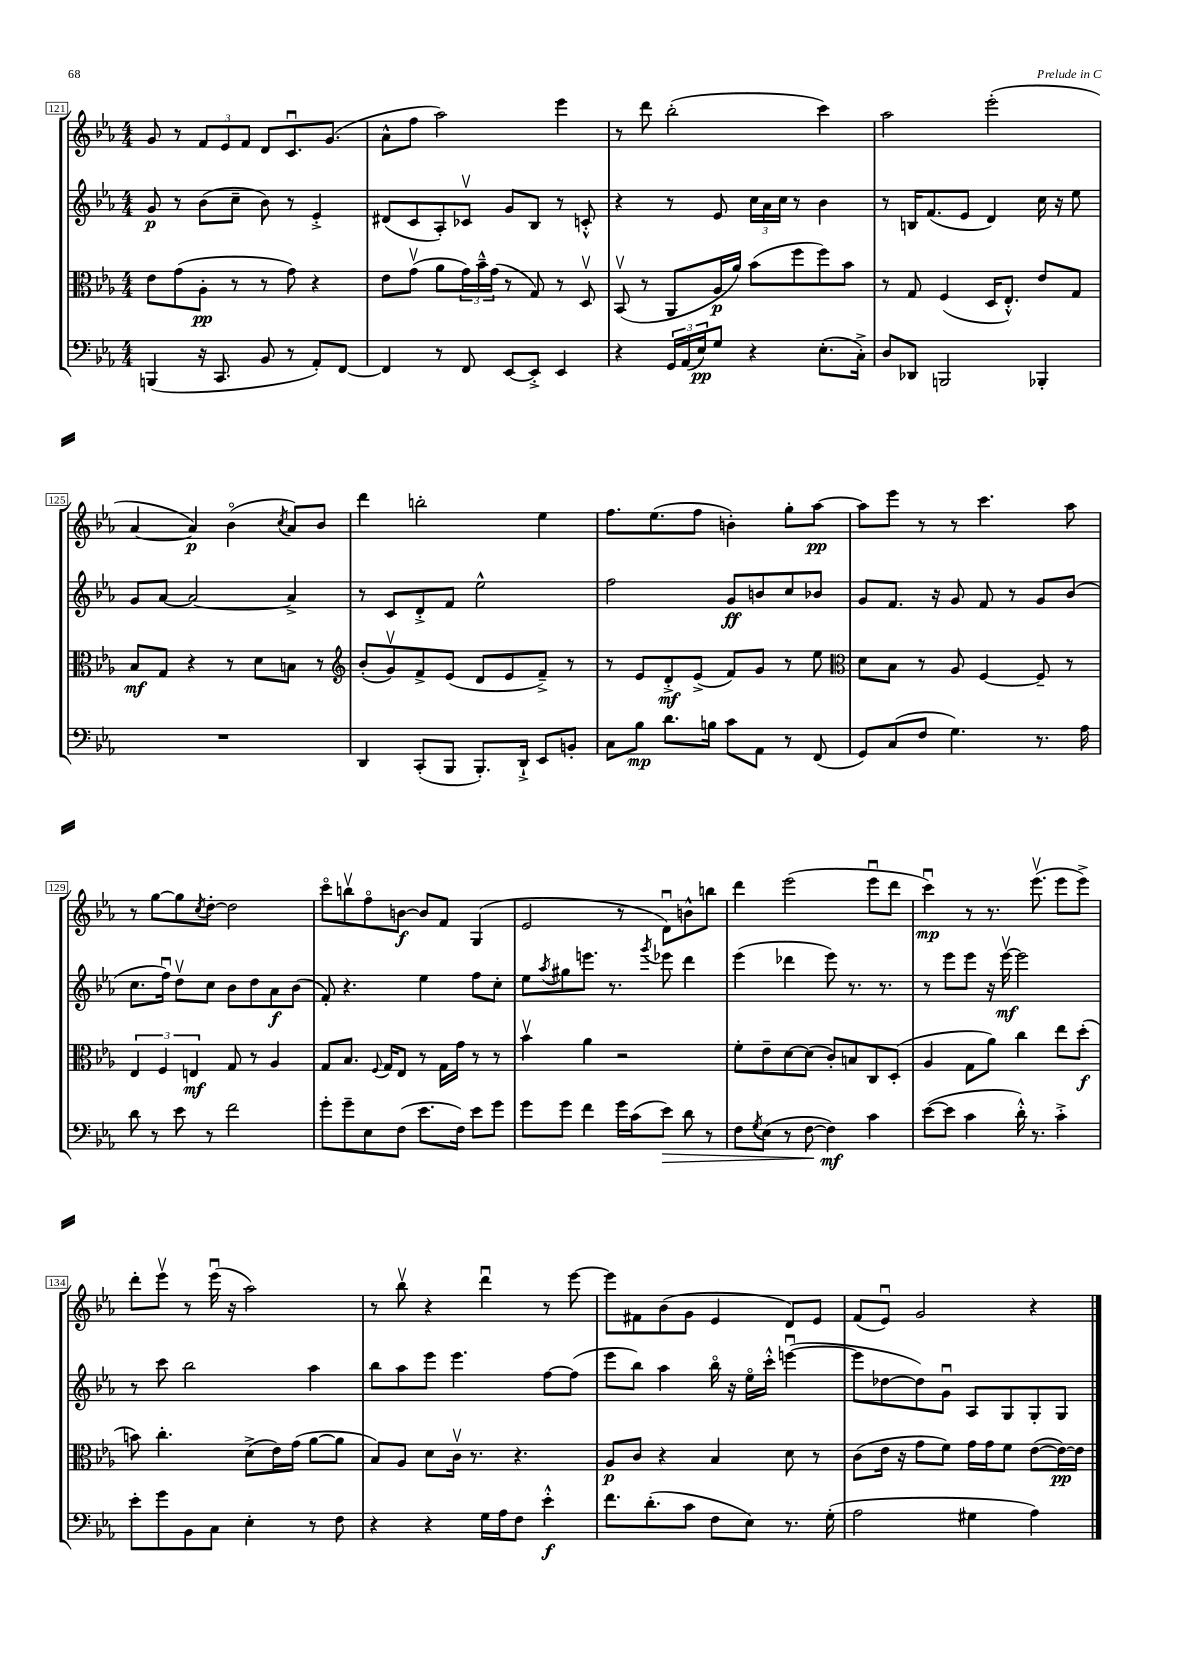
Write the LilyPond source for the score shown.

<<
\new StaffGroup <<
\new Staff = "s0" {
    \clef treble \key ees \major \numericTimeSignature \time 4/4
    g'8 r8 \tuplet 3/2 { f'8 ees'8 f'8 } d'8 c'8.\downbow g'8.( |
    aes'8-^ f''8 aes''2) ees'''4 |
    r8 d'''8 bes''2-.( c'''4) |
    aes''2 ees'''2-.( |
    aes'4~ aes'4\p) bes'4\flageolet( \acciaccatura { c''8 } aes'8) bes'8 |
    d'''4 b''2-. ees''4 |
    f''8. ees''8.( f''8 b'4-.) g''8-. aes''8~\pp |
    aes''8 ees'''8 r8 r8 c'''4. aes''8 |
    r8 g''8~ g''8 \acciaccatura { c''8 } d''8~-. d''2 |
    c'''8\flageolet b''8\upbow f''8\flageolet b'8~\f b'8 f'8 g4( |
    ees'2 r8 d'8\downbow) b'8-^ b''8 |
    d'''4 ees'''2( ees'''8\downbow d'''8 |
    c'''4\downbow\mp) r8 r8. ees'''8.\upbow( ees'''8 ees'''8->) |
    d'''8-. ees'''8\upbow r8 ees'''16\downbow( r16 aes''2) |
    r8 bes''8\upbow r4 d'''4\downbow r8 ees'''8~ |
    ees'''8 fis'8 bes'8( g'8 ees'4 d'8) ees'8 |
    f'8( ees'8\downbow) g'2 r4 \bar "|." |
}
\new Staff = "s1" {
    \clef treble \key ees \major \numericTimeSignature \time 4/4
    g'8\p r8 bes'8( c''8-- bes'8) r8 ees'4-.-> |
    dis'8( c'8 aes8-.) ces'8\upbow g'8 bes8 r8 c'8-.-^ |
    r4 r8 ees'8 \tuplet 3/2 { c''16 aes'16 c''16 } r8 bes'4 |
    r8 b16 f'8.( ees'8 d'4) c''16 r16 ees''8 |
    g'8 aes'8~ aes'2~ aes'4-> |
    r8 c'8 d'8-.-> f'8 ees''2-^ |
    f''2 g'8\ff b'8 c''8 bes'8 |
    g'8 f'8. r16 g'8 f'8 r8 g'8 bes'8( |
    c''8. f''16\downbow) d''8\upbow c''8 bes'8 d''8 aes'8\f bes'8( |
    f'8-.) r4. ees''4 f''8 c''8-. |
    ees''8 \acciaccatura { aes''8 } gis''8 e'''8. r8. \acciaccatura { g'''8 } ees'''8 d'''4 |
    ees'''4( des'''4 ees'''8) r8. r8. |
    r8 ees'''8 ees'''8 r16 ees'''16~\upbow\mf ees'''2 |
    r8 c'''8 bes''2 aes''4 |
    bes''8 aes''8 ees'''8 ees'''4. f''8~ f''8( |
    ees'''8 bes''8) aes''4 bes''16\flageolet r16 ees''16\flageolet c'''16-.-^ e'''4~\downbow( |
    e'''8 des''8~ des''8) g'8\downbow aes8 g8 g8-. g8 \bar "|." |
}
\new Staff = "s2" {
    \clef alto \key ees \major \numericTimeSignature \time 4/4
    ees'8 g'8( aes8-.\pp r8 r8 g'8) r4 |
    ees'8 g'8\upbow( aes'8 \tuplet 3/2 { g'16) bes'16---^ g'16( } r8 g8) r8 d8\upbow |
    bes,8\upbow( r8 aes,8 aes16\p aes'16) bes'8( f''8 f''8) bes'8 |
    r8 g8 f4( d16 ees8.-.-^) ees'8 g8 |
    bes8\mf g8 r4 r8 d'8 b8 r8 |
    \clef treble bes'8-.( g'8\upbow) f'8-> ees'8( d'8 ees'8 f'8--->) r8 |
    r8 ees'8 d'8-.->\mf ees'8->( f'8) g'8 r8 ees''8 |
    \clef alto d'8 bes8 r8 aes8 f4~ f8-- r8 |
    \tuplet 3/2 { ees4 f4 e4\mf } g8 r8 aes4 |
    g8 bes8. \appoggiatura { f8 } g16 ees8 r8 g16 g'16 r8 r8 |
    bes'4\upbow aes'4 r2 |
    f'8-. ees'8-- d'8~ d'8( c'8-.) b8 c8 d8-.( |
    aes4 g8 aes'8) c''4 ees''8 d''8-.\f( |
    b'8) c''4.-. d'8->( ees'16) g'16( aes'8~ aes'8 |
    bes8) aes8 d'8 c'16\upbow r8. r4. |
    aes8\p c'8 r4 bes4 d'8 r8 |
    c'8( ees'16 r16 g'8 f'8) g'16 g'16 f'8 ees'8~( ees'16~\pp) ees'16 \bar "|." |
}
\new Staff = "s3" {
    \clef bass \key ees \major \numericTimeSignature \time 4/4
    b,,4( r16 c,8. bes,8 r8 aes,8-.) f,8~ |
    f,4 r8 f,8 ees,8~ ees,8-.-> ees,4 |
    r4 \tuplet 3/2 { g,16 aes,16( ees16\pp) } g8 r4 ees8.-.( c16-.->) |
    d8 des,8 b,,2 bes,,4-. |
    R1 |
    d,4 c,8-.( bes,,8 bes,,8.-.) d,16-!-> ees,8 b,8-. |
    c8 bes8\mp d'8. b16 c'8 aes,8 r8 f,8( |
    g,8) c8( f8 g4.) r8. aes16 |
    d'8 r8 ees'8 r8 f'2 |
    g'8-. g'8-- ees8 f8( ees'8. f16) ees'8 g'8 |
    g'8 g'8 f'4 g'16 c'16( ees'8\>) d'8 r8 |
    f8 \acciaccatura { g8 } ees8( r8 f8~\! f4\mf) c'4 |
    ees'8~( ees'8 c'4 d'16-.-^) r8. c'4-.-> |
    ees'8-. g'8 bes,8 c8 ees4-. r8 f8 |
    r4 r4 g16 aes16 f8 ees'4-.-^\f |
    f'8. d'8.-.( c'8 f8 ees8) r8. g16-.( |
    aes2 gis4 aes4) \bar "|." |
}
>>
>>
\layout { \context { \Score currentBarNumber = #121 \override BarNumber.stencil = #(make-stencil-boxer 0.1 0.3 ly:text-interface::print) } }
